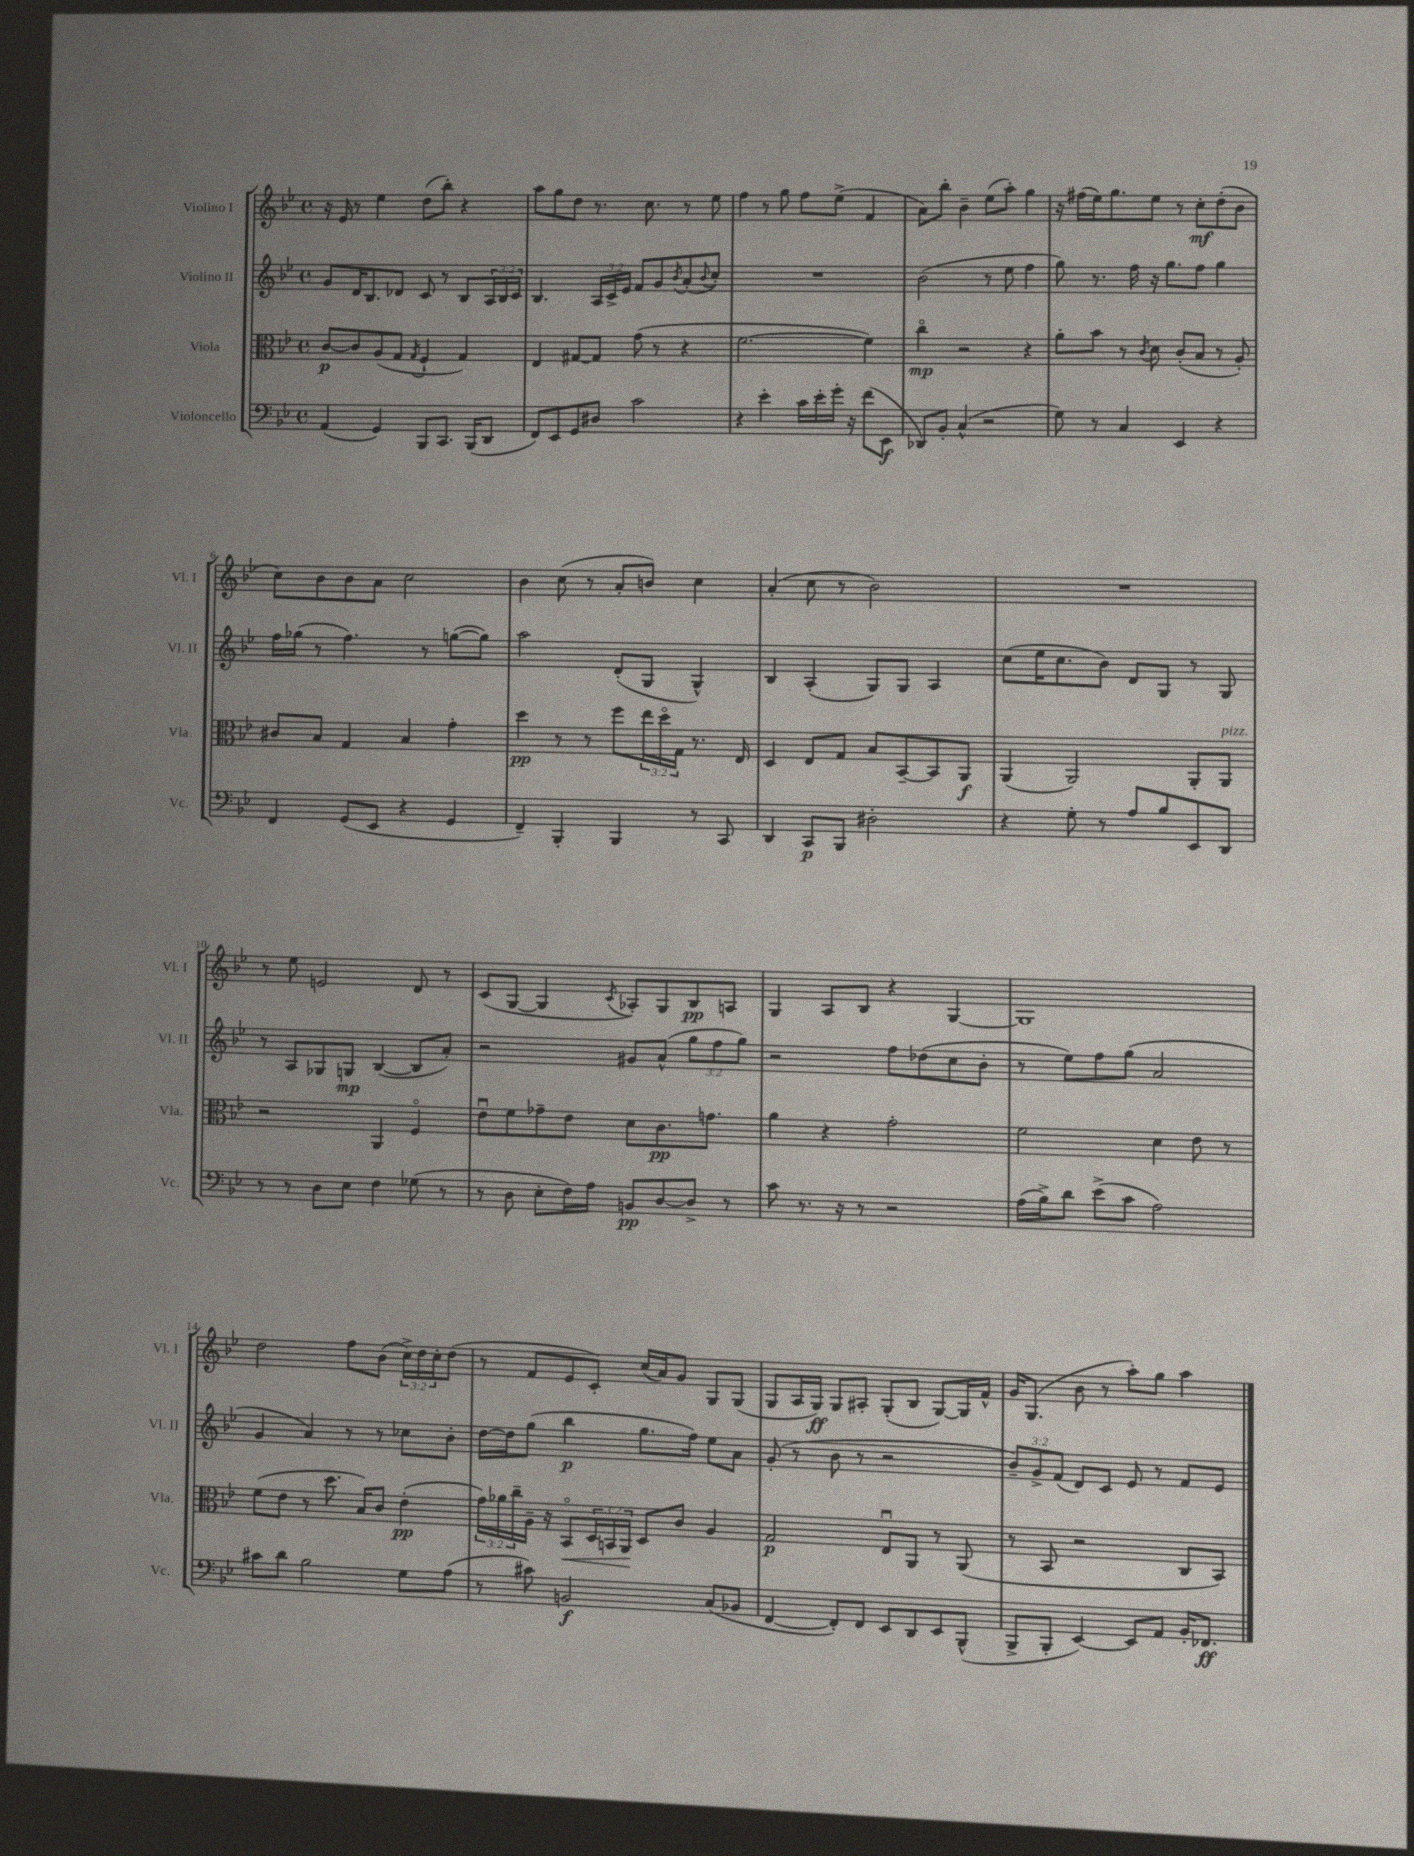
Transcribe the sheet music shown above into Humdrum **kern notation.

**kern	**kern	**kern	**kern
*staff4	*staff3	*staff2	*staff1
*clefF4	*clefC3	*clefG2	*clefG2
*k[b-e-]	*k[b-e-]	*k[b-e-]	*k[b-e-]
*M4/4	*M4/4	*M4/4	*M4/4
*met(c)	*met(c)	*met(c)	*met(c)
(4AA/	[8c/L	8g/L	16r
.	.	.	16e-/
.	8c/]	16d/K	8r
.	.	8.B-/	.
4GG/)	(8A/	.	4ee-\
.	8G/J	8d-/J	.
.	8qG/	.	.
8BBB-/L	4F`/	8c/	(8dd\L
8.CC/J	.	8r	8bb-'\J)
.	4G/)	8B-/L	4r
(16BBB-/LK	.	.	.
8DD/J	.	24A/L	.
.	.	24B-/	.
.	.	24c/JJ	.
=	=	=	=
8FF/L)	4E-/	4.B-/	8aa\L
8EE-/	.	.	8gg\
8GG/	[8G#/L	.	8dd\J
8D#/J	8G#/]J	24A/LL	8.r
.	.	24c^/	.
.	.	24e-/JJ	.
2c\	(8g\	8f/L	.
.	.	.	8.cc\
.	8r	8g/	.
.	.	8qb-/	.
.	4r	(8a'/	8r
.	.	8qqb-/	.
.	.	8cc'/J)	8ee-\
=	=	=	=
4r	[2.f\	1r	4ff\
4e-'\	.	.	8r
.	.	.	8gg\
16c\LL	.	.	8ff\L
16e-'\	.	.	.
16g'\JJ	.	.	(8ee-^\J
16r	.	.	.
(8f\L	4f\])	.	4f/
8EE-\J	.	.	.
=	=	=	=
8DD-/L)	4cco\	(2b-\	8a\L)
8BB-'/J	.	.	8bb-'\J
(4C^^/	2r	.	4b-~\
2r	.	8r	(8ee-\L
.	.	8ee-\	8aa'\J)
.	4r	4ff\	4gg\
=	=	=	=
8G\)	8a'\L	8gg\)	16r
.	.	.	(16ff#\LL
8r	8b-\J	8.r	16ee-\J)
.	.	.	8.gg\
4C/	8r	.	.
.	.	16ff\	.
.	8qc/	.	.
.	8d\	16r	8ee-\J
.	.	8.gg\L	.
4EE-/	(8c'/L	.	8r
.	8B-/J	8ff\J	8cc'\L
4r	8r	4gg\	(8dd'\
.	8A'/)	.	8b-\J
=	=	=	=
4FF/	8c#/L	16ff\LL	8cc\L)
.	.	(16gg-\JJ	.
.	8B-/J	8r	8b-\
(8GG/L	4G/	4.ff\)	8b-\
8EE-/J	.	.	8a\J
4r	4B-/	.	2cc\
.	.	8r	.
4GG/	4g'\	([8gg\L	.
.	.	8gg\]J)	.
=	=	=	=
4FF~/)	4dd\	2aa\	4b-\
4BBB-'/	8r	.	(8cc\
.	8r	.	8r
4BBB-/	8ff\L	(8d'/L	8a'/L
.	24ee-\L	8G/J	8b/J)
.	24ddo\	.	.
.	24G\JJ	.	.
8r	8.r	4G^^/)	4cc\
8CC/	.	.	.
.	16E-/	.	.
=	=	=	=
4DD/	4D/	4B-/	(4a'/
8CC/L	8E-/L	(4A'/	8cc\
8BBB-/J	8G/J	.	8r
2D#'\	8B-/L	8G/L)	2b-\)
.	[8BB-~/	8G/J	.
.	8BB-/]	4A/	.
.	8AA/J	.	.
=	=	=	=
4r	(4AA/	(8cc\L	1r
.	.	16ee-\K	.
.	.	8.cc\	.
8G'\	2AA/)	.	.
8r	.	8b-\J)	.
8A/L	.	8d/L	.
8B-/	.	8G/J	.
8EE-/	8AA'/L	8r	.
8DD/J	8AA/J	8G/	.
=	=	=	=
8r	2r	8r	8r
8r	.	8A/L	8ee-\
8D\L	.	8G-/	2e/
8E-\J	.	8G/J	.
4F\	4AA/	([4B-/	.
(8G-\	4Fo/	8B-/]L	8d/
8r	.	8a'/J)	8r
=	=	=	=
8r	8e-u\L	2r	(8c/L
8D\	8f\	.	[8G/J
8E-'\L	8g-~\	.	4G/]
16F\L)	8e-\J	.	.
16A\JJ	.	.	.
.	.	.	8qc/
8BB/L	8d\L	8g#/L	8A-'/L)
[8D/	8.c\	(8a^^/J	8G/
8D^/]J	.	12gg\L	8B-/
.	8.g\J	.	.
.	.	12ff\	.
8r	.	.	8A/J
.	.	12gg\J)	.
=	=	=	=
8c\	4a\	2r	4G/
8.r	.	.	.
.	4r	.	8A/L
16r	.	.	.
8r	.	.	8B-/J
2r	2g'\	8ff\L	4r
.	.	(8dd-\	.
.	.	8cc\	[4G/
.	.	8b-'\J	.
=	=	=	=
(16A\LL	2f\	8r	1G]
16B-^\J)	.	.	.
8d\J	.	8ee-\L)	.
(8e-^\L	.	8ff\	.
8c\J	.	(8gg\J	.
2A\)	4d\	2a/	.
.	8e-\	.	.
.	8r	.	.
=	=	=	=
8c#\L	(8f\L	4g/	2dd\
8d\J	8e-\J	.	.
2B-\	8r	4a/)	.
.	8.dd\	.	.
.	.	8r	8ff\L
.	16B-/LK)	.	.
.	8c/J	8r	(8b-\J
8G\L	(4e-'\	8cc-\L	24cc^\LL)
.	.	.	24dd\
.	.	.	24cc'\J
(8A\J	.	8b-'\J	(8dd\J
=	=	=	=
8r	24g\LL)	[16dd\LL	8r
.	24a-\	.	.
.	.	16dd\]J	.
.	24cc~\	.	.
8c#\)	16A~\JJ	(8gg\J	8f/L
.	16r	.	.
2BB/	8BB-o/L	4bb-\	8e-/
.	24D/L	.	8c'/J)
.	24BB/	.	.
.	24AA/JJ	.	.
.	8D/L	8.gg\L	(16cc/LL
.	.	.	16a/J)
.	8c/J	.	8g/J
.	.	16ff\Jk)	.
(8C/L	4A/	8ee-\L	8G/L
8BB-/J	.	8a\J	(8G/J
=	=	=	=
[4FF/	2G/	(8g'/	8G/L
.	.	8r	16A/L
.	.	.	16G/JJ)
8FF'/]L)	.	8b-\	8G/L
8FF/J	.	8r	8A#'/J
8EE-/L	8E-u/L	2r	(8G'/L
8DD/	8AA/J	.	8B-/J
8EE-/	8r	.	[8G/L)
(8BBB-^^/J	(8AA/	.	16G/]L
.	.	.	16f^^/JJ
=	=	=	=
8BBB-^/L	8r	12b-~/L)	16g/LK
.	.	.	(8.G/J
.	.	12g^/	.
8BBB-'/J	8BB-/	.	.
.	.	(12f/J	.
[4EE-/)	2r	8d/L)	8b-\
.	.	8c/J	8r
8EE-/]L	.	8e-/	8aa'\L)
8AA/J	.	8r	8gg\J
16BB-'/LK	8C/L	8f/L	4aa\
8.FF-/J	.	.	.
.	8BB-/J)	8e-/J	.
==	==	==	==
*-	*-	*-	*-
